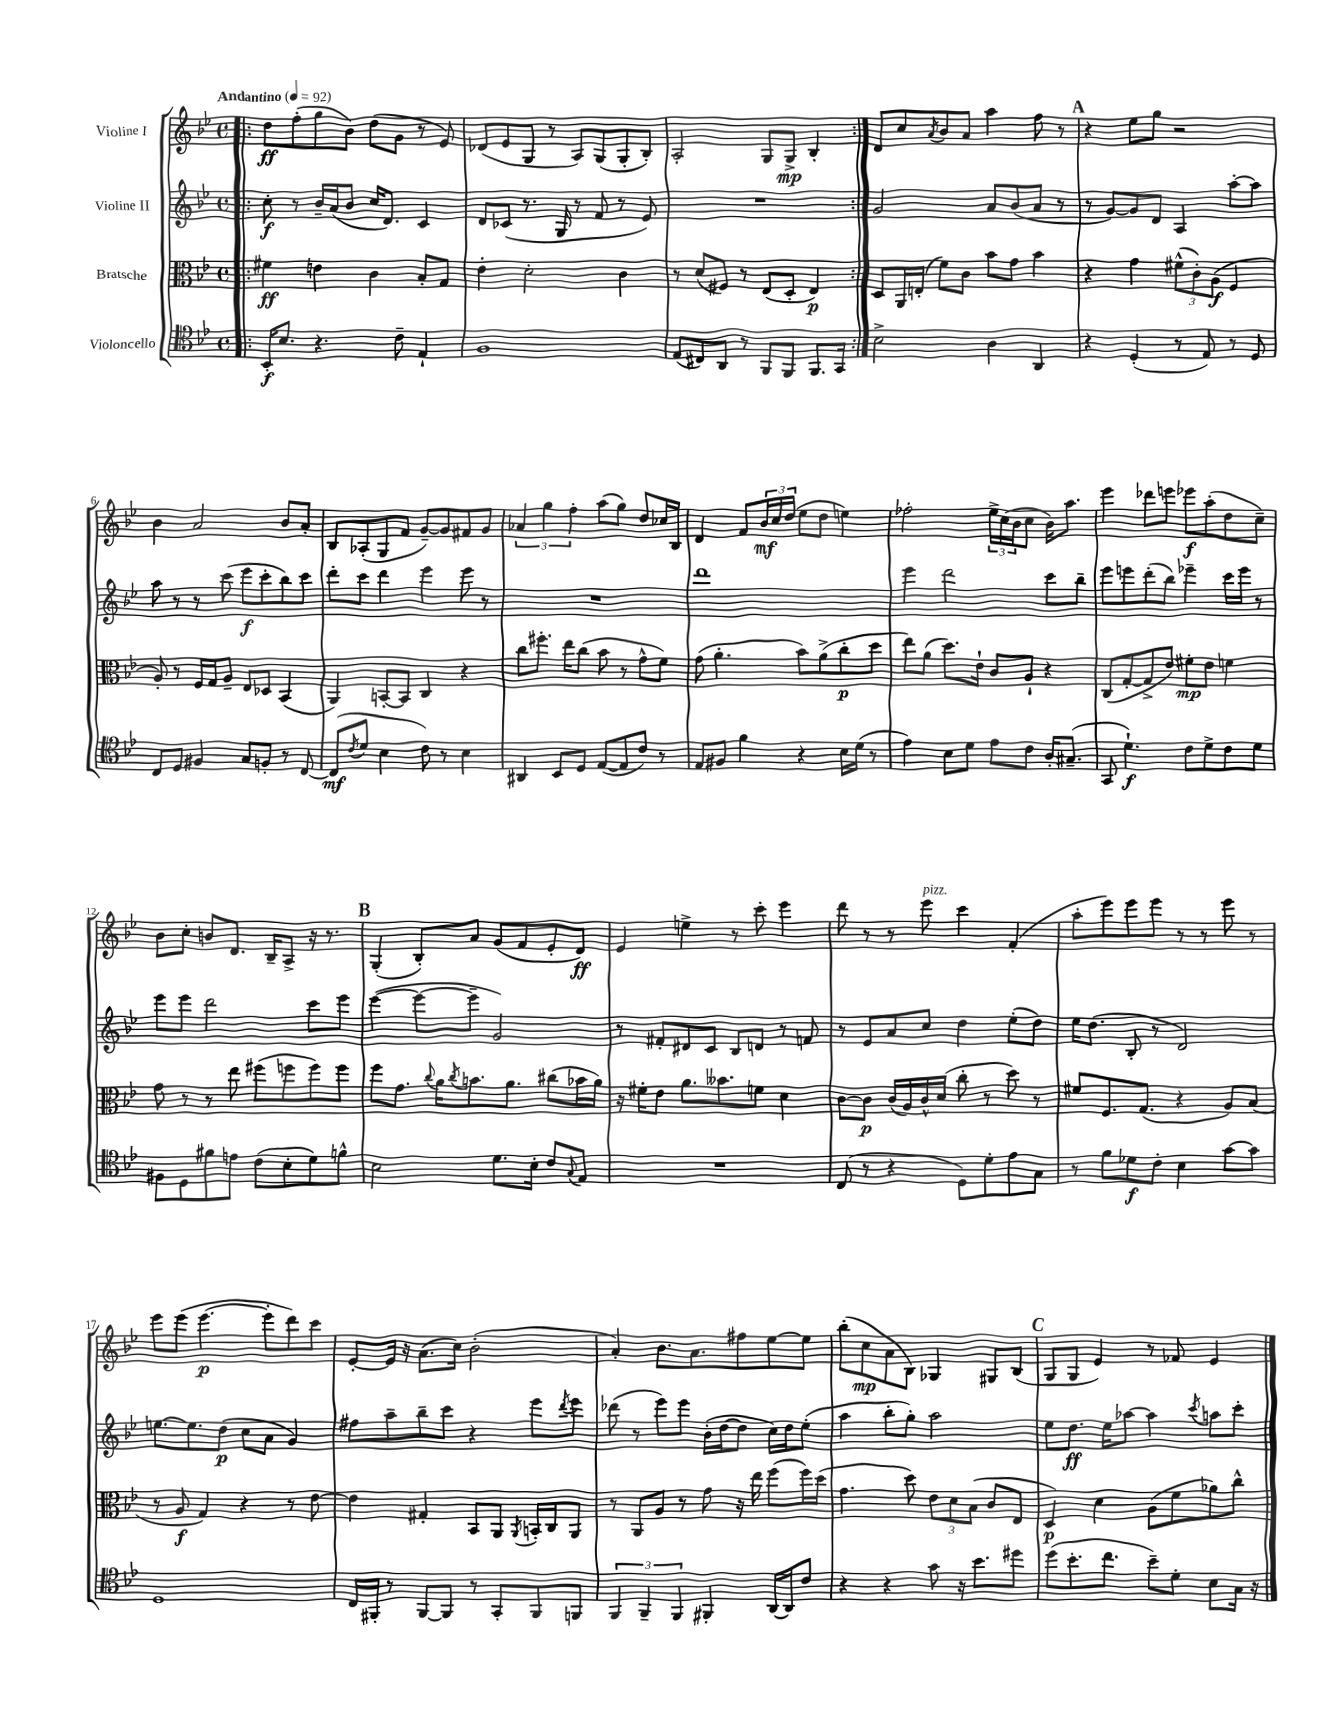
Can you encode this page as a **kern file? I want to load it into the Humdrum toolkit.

**kern	**kern	**kern	**kern
*staff4	*staff3	*staff2	*staff1
*clefC4	*clefC3	*clefG2	*clefG2
*k[b-e-]	*k[b-e-]	*k[b-e-]	*k[b-e-]
*M4/4	*M4/4	*M4/4	*M4/4
*met(c)	*met(c)	*met(c)	*met(c)
*MM92	*MM92	*MM92	*MM92
=!|:	=!|:	=!|:	=!|:
16BB-'/LK	4f#\	8cc'\	8dd\L
8.B-/J	.	.	.
.	.	8r	(8ff'\
4.r	4e\	16b-~/LL	8gg\
.	.	(16a/J	.
.	.	8b-/J	8b-\J)
.	4c\	16cc/LK	(8dd\L
.	.	8.d/J)	.
8c~\	.	.	8g\J
4E-`/	8B-'/L	4c/	8r
.	8G/J	.	8e-/)
=	=	=	=
1F	4e-'\	8d/L	(8d-/L
.	.	(8c-/J	8e-/
.	2d'\	8.r	8G/J
.	.	.	8r
.	.	16G/	.
.	.	8r	8A/L)
.	.	8f/	(8G/
.	4c\	8r	8G'/
.	.	8e-/)	8B-'/J)
=	=	=	=
(8E-/L	8r	1r	2A'/
8C#/)	(8d/L	.	.
8AA/J	8F#/J)	.	.
8r	8r	.	.
8FF/L	(8E-/L	.	8G/L
8FF/J	8D'/J	.	8G^/J
8.FF/L	4E-/)	.	4B-'/
16GG/Jk	.	.	.
=:|!	=:|!	=:|!	=:|!
2B-^\	8D/L	2g/	8d/L
.	16AA/L	.	8cc/
.	(16E'/JJ	.	.
.	.	.	8qa/
.	8f\L)	.	8b-/
.	8c\J	.	8a/J
4A\	8b-\L	8a/L	4aa\
.	8g\J	(8b-/	.
4AA/	4b-\	8a/J	8ff\
.	.	8r	8r
=	=	=	=
4r	4r	8r	4r
.	.	[8g/L)	.
(4D'/	4g\	8g/]	8ee-\L
.	.	8d/J	8gg\J
8r	(12f#^^\L	4A/	2r
.	12c'\)	.	.
8E-/)	.	.	.
.	(12A\J	.	.
8r	4F/	[8aa'\L	.
8D/	.	8aa\]J	.
=	=	=	=
8C/L	8A'/)	8aa\	4b-\
8D/J	8r	8r	.
4F#/	16F/LL	8r	2a/
.	16G/J	.	.
.	8A~/J	(8ccc\	.
8G/L	8E-/L	8eee-\L	.
8F'/J	8D-/J	8ccc'\	.
8r	(4BB-/	8bb-\)	8b-/L
[8C/	.	8ccc\J	8a'/J
=	=	=	=
(8C/]L	4AA/)	8ddd'\L	8B-/L
8qc/	.	.	.
8d/J	.	8ccc\J	(8A-'/
4B-\	[8BB'/L	4ddd\	8G/
.	8BB/]J	.	8f/J
8c\)	4C/	4eee-\	[8g~/L)
8r	.	.	8g/]
4B-\	4r	8eee-\	8f#/
.	.	8r	8g/J
=	=	=	=
4AA#/	8cc\L	1r	6a-/
.	8.ff#'\J	.	.
.	.	.	6gg\
8BB-/L	.	.	.
.	16ee-\LK	.	.
.	.	.	6ff'\
8D/J	(8cc\J	.	.
([8E-/L	8b-\	.	(8aa\L
8E-/]	8r	.	8gg\J)
8c/J)	8g^^\L	.	8dd/L
8r	8f\J)	.	16cc-/L
.	.	.	16B-/JJ
=	=	=	=
8E-/L	(8g\	1ddd	4d/
8F#/J	4.a'\	.	.
4f\	.	.	8f/L
.	.	.	24b-/L
.	.	.	24cc/
.	.	.	(24dd/JJ
4r	8b-\L)	.	8ee-\L
.	(8a^\	.	8dd\J
16B-\LL	8cc'\	.	4ee\)
(16d\JJ	.	.	.
8r	8dd\J	.	.
=	=	=	=
4e-\)	8ee-\L)	4eee-\	2ff-'\
.	(8a\J	.	.
8B-\L	8.dd\L)	2ddd\	.
8d\J	.	.	.
.	16e-`\Jk	.	.
8e-\L	8c/L	.	24ee-^\LL
.	.	.	(24cc\
.	.	.	24b-\J
8c\J	8A`/J	.	8cc\J
16A'/LK	4r	8ccc\L	16b-\LK)
(8.G#~/J	.	.	8.aa\J
.	.	8bb-~\J	.
=	=	=	=
8GG/	(8C/L	8eee-\L	4eee-\
4.d`\)	[8G'/	8eee\	.
.	8G^/]	(8ddd'\	8ddd-\L
.	8e-/J)	8bb-\J)	8eee\J
8c\L	8f#'\L	4eee-~\	8eee-\L
8d^\	8e-\J	.	(8aa'\
8c\	4f\	16ccc\LL	8dd\
.	.	16eee-\JJ	.
8d\J	.	8r	8cc~\J)
=	=	=	=
8F#\L	8g\	8eee-\L	8b-\L
8D\	8r	8eee-\J	8cc'\J
8f#\	8r	2ddd\	8b/L
8e\J	8ee-\	.	8.d/J
(8c\L	(8ff#\L	.	.
.	.	.	16B-~/LK
8B-'\	8ff\	.	8A^/J
8d\)	8ff\)	8ccc\L	16r
.	.	.	8.r
8f^^\J	8ff\J	8eee-\J	.
=	=	=	=
2B-\	8ff\L	([4eee-\	(4G'/
.	8.g\J	.	.
.	.	8eee-\_L	8B-'/L)
.	8qqcc/	.	.
.	16a\LK	.	.
.	8qcc/	.	.
.	8.b\	8eee-~\]J	8a/J
8.d\L	.	2g/)	(8g/L
.	8.a\J	.	.
.	.	.	8f/
16B-'\Jk	.	.	.
8c/L	(8cc#\L	.	8e-'/
8qqG/	.	.	.
8E-/J	16b-\L	.	8d/J)
.	16a\JJ)	.	.
=	=	=	=
1r	16r	8r	4e-/
.	16f#'\LK	.	.
.	8e-\J	8f#'/L	.
.	8.a\L	8d#/	4ee^\
.	.	8c/J	.
.	8.b--\	.	.
.	.	8B-/L	8r
.	8f\J	8d/J	8ccc'\
.	4d\	8r	4eee-\
.	.	8f/	.
=	=	=	=
(8C/	[8c\L	8r	8ddd\
8r	8c\]J	8e-/L	8r
4r	(16c/LL	8a/	8r
.	16A/)	.	.
.	16c^^/	8cc/J	8eee-\
.	(16d/JJ	.	.
8D\L)	8cc'\	4dd\	4ccc\
8d'\	8r	.	.
8e-\	8dd\)	(8ee-'\L	(4f'/
8G\J	8r	8dd\J)	.
=	=	=	=
8r	8f#/L	16ee-\LK	8aa'\L
.	.	(8.dd\J	.
8f\L	8.F/	.	8eee-\)
8d-\	.	8B-'/	8eee-\
.	(8.G/J	.	.
8c'\J	.	8r	8eee-\J
4B-\	4r	2d/)	8r
.	.	.	8r
[8g\L	8A/L)	.	8eee-\
8g\]J	(8B-/J	.	8r
=	=	=	=
1D	8r	[8.ee\L	8eee-\L
.	8A/	.	(8eee-\J
.	.	8.ee\]	.
.	4G/)	.	[4.eee-\
.	.	(8dd\J	.
.	4r	8cc\L	.
.	.	8a\J	8eee-'\]L
.	8r	4g/)	8ddd\)
.	[8e-\	.	8ccc\J
=	=	=	=
16C/LL	4e-\]	8ff#\L	[8e-'/L
16FF#'/JJ	.	.	.
8r	.	8aa~\	16e-/]Jk
.	.	.	16r
[8FF#/L	4G#'/	8bb-~\	(8.a\L
8FF#/]J	.	8ccc\J	.
.	.	.	16cc\Jk)
8r	8BB-/L	4r	(2b-'\
8GG'/L	8AA/J	.	.
.	8qAA/	.	.
8FF#/	16BB'/LL	8eee-\L	.
.	16C/J	.	.
.	.	8qddd/	.
8FF/J	8AA/J	8eee-\J	.
=	=	=	=
6FF/	8r	(8ddd-\	4a'/)
.	8AA/L	8r	.
6FF~/	.	.	.
.	8A/J	8eee-\L)	8.b-\L
6FF/	.	.	.
.	8r	8eee-\J	.
.	.	.	8.a\
4FF#'/	8g\	(16b-'\LL	.
.	.	[16dd\J	.
.	16r	8dd\]J	8ff#\
.	16ee-\	.	.
[16AA/LL	(8ff\L	16cc\LL)	[8ee-\
16AA/]J	.	16dd\J	.
8c/J	16ff\L)	(8ee-'\J	8ee-\]J
.	(16dd\JJ	.	.
=	=	=	=
4r	4.g\	4aa\	(8bb-'\L
.	.	.	8cc\
4r	.	8bb-'\L	8a\
.	8dd\)	8gg'\J)	8B-\J)
8g\	12e-\L	2aa\	4G-/
.	12d\	.	.
16r	.	.	.
.	(12B-\J	.	.
8.b-\L	.	.	.
.	8c/L	.	8G#/L
8dd#\J	8E-/J	.	(8B-/J
=	=	=	=
(8dd\L	4D/)	8ee-\L	8G/L
8.b-'\	.	8.dd\J	8G/J
.	4d\	.	4e-/)
8.cc\J	.	16ee-\LK	.
.	.	[8aa-\J	.
8b-~\L)	(8A\L	4aa-\]	8r
8d'\J	8f\	.	8f-/
.	.	8qccc/	.
8B-\L	8a-\)	8aa\L	4e-/
16G\Jk	8cc^^\J	8ccc'\J	.
16r	.	.	.
==	==	==	==
*-	*-	*-	*-
